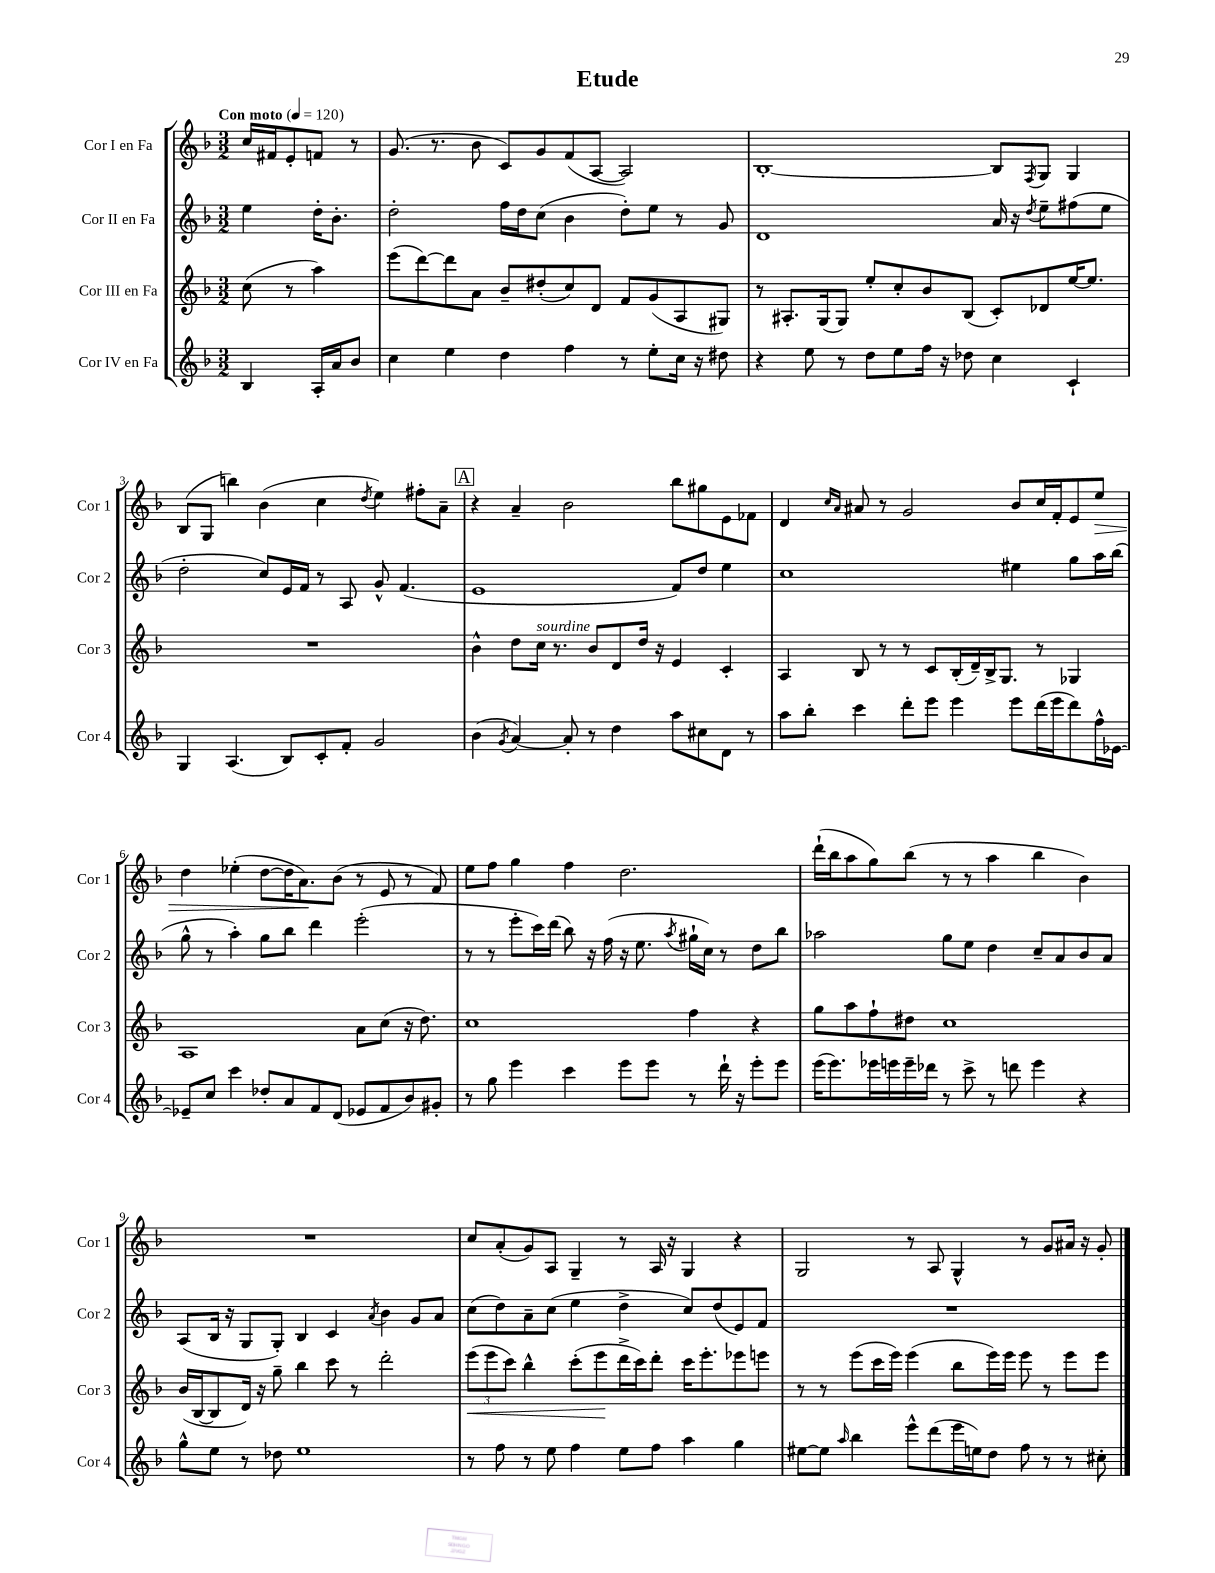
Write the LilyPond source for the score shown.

\header { title = "Etude" }
<<
\new StaffGroup <<
\new Staff = "s0" \with { instrumentName = "Cor I en Fa" shortInstrumentName = "Cor 1" } {
    \clef treble \key f \major \numericTimeSignature \time 3/2 \partial 2 \tempo "Con moto" 4 = 120
    c''16 fis'16 e'8-. f'8 r8 |
    g'8.( r8. bes'8 c'8) g'8 f'8( a8~ a2) |
    bes1~-. bes8 \acciaccatura { f8 } g8 g4 |
    bes8( g8 b''4) bes'4( c''4 \acciaccatura { d''8 } e''4) fis''8-. a'8-- |
    \mark \markup { \box "A" } r4 a'4-- bes'2 bes''8 gis''8 e'8 fes'8 |
    d'4 \grace { c''16 a'16 } ais'8 r8 g'2 bes'8 c''16 f'16-. e'8 e''8\> |
    d''4 ees''4-.( d''8~ d''16 a'8.\!) bes'8( r8 e'8 r8 f'8) |
    e''8 f''8 g''4 f''4 d''2. |
    d'''16-!( bes''16 a''8 g''8) bes''8( r8 r8 a''4 bes''4 bes'4) |
    R1. |
    c''8 a'8-.( g'8) a8 g4-- r8 a16 r16 g4 r4 |
    g2 r8 a8 g4-^ r8 g'8 ais'16 r16 g'8-. \bar "|." |
}
\new Staff = "s1" \with { instrumentName = "Cor II en Fa" shortInstrumentName = "Cor 2" } {
    \clef treble \key f \major \numericTimeSignature \time 3/2 \partial 2
    e''4 d''16-. bes'8.-. |
    d''2-. f''16 d''16 c''8( bes'4 d''8-.) e''8 r8 g'8 |
    d'1 a'16 r16 \acciaccatura { d''8 } e''8-- fis''8( e''8 |
    d''2-. c''8) e'16 f'16 r8 a8 g'8-^ f'4.( |
    \mark \markup { \box "A" } e'1 f'8) d''8 e''4 |
    c''1 eis''4 g''8 a''16 bes''16( |
    g''8-^ r8 a''4-.) g''8 bes''8 d'''4 e'''2-.( |
    r8 r8 e'''8-. c'''16) d'''16( bes''8) r16 f''16( r16 e''8. \acciaccatura { a''8 } gis''16-! c''16) r8 d''8 bes''8 |
    aes''2 g''8 e''8 d''4 c''8-- a'8 bes'8 a'8 |
    a8( bes16 r16 g8 g8-.) bes4 c'4 \acciaccatura { a'8 } bes'4 g'8 a'8 |
    c''8( d''8) a'8-- c''8( e''4 d''4-> c''8) d''8( e'8) f'8 |
    R1. \bar "|." |
}
\new Staff = "s2" \with { instrumentName = "Cor III en Fa" shortInstrumentName = "Cor 3" } {
    \clef treble \key f \major \numericTimeSignature \time 3/2 \partial 2
    c''8( r8 a''4) |
    e'''8( d'''8~) d'''8 a'8 bes'8-- dis''8-.( c''8) d'8 f'8 g'8( a8 gis8) |
    r8 ais8.-. g16( g8) e''8-. c''8-. bes'8 bes8( c'8-.) des'8 e''16~ e''8. |
    R1. |
    \mark \markup { \box "A" } bes'4-^ d''8 c''16^\markup { \italic "sourdine" } r8. bes'8 d'8 d''16 r16 e'4 c'4-. |
    a4 bes8 r8 r8 c'8 bes16-.( d'16--) bes16-> g8. r8 ges4 |
    a1 a'8 c''8( r16 d''8.) |
    c''1 f''4 r4 |
    g''8 a''8 f''8-! dis''8 c''1 |
    bes'16( bes16~ bes8 d'16) r16 g''8-- bes''4 c'''8 r8 d'''2-. |
    \tuplet 3/2 { e'''8\<( e'''8 c'''8) } bes''4-^ c'''8-.( e'''8\! d'''16-> c'''16) d'''8-. c'''16 e'''8.-. ees'''8 e'''8 |
    r8 r8 e'''8( c'''16 e'''16) e'''4( bes''8 e'''16) e'''16 e'''8 r8 e'''8 e'''8 \bar "|." |
}
\new Staff = "s3" \with { instrumentName = "Cor IV en Fa" shortInstrumentName = "Cor 4" } {
    \clef treble \key f \major \numericTimeSignature \time 3/2 \partial 2
    bes4 a16-. a'16 bes'8 |
    c''4 e''4 d''4 f''4 r8 e''8-. c''16 r16 dis''8 |
    r4 e''8 r8 d''8 e''8 f''16 r16 des''8 c''4 c'4-! |
    g4 a4.( bes8) c'8-. f'8-. g'2 |
    \mark \markup { \box "A" } bes'4( \acciaccatura { g'8 } a'4~) a'8-. r8 d''4 a''8 cis''8 d'8 r8 |
    a''8 bes''8-. c'''4 d'''8-. e'''8 e'''4 e'''8 d'''16( e'''16 d'''8) f''16-^ ees'16~ |
    ees'8-- c''8 c'''4 des''8-. a'8 f'8 d'8( ees'8 f'8 bes'8) gis'8-. |
    r8 g''8 e'''4 c'''4 e'''8 e'''8 r8 d'''16-! r16 e'''8-. e'''8 |
    e'''16( e'''8.) ees'''16 e'''16 e'''16-- des'''16 r8 c'''8-> r8 d'''8 e'''4 r4 |
    g''8-^ e''8 r8 des''8 e''1 |
    r8 f''8 r8 e''8 f''4 e''8 f''8 a''4 g''4 |
    eis''8~ eis''8 \grace { a''16 } bes''4 e'''8-^ d'''8( e'''16 e''16) d''8 f''8 r8 r8 cis''8-. \bar "|." |
}
>>
>>
